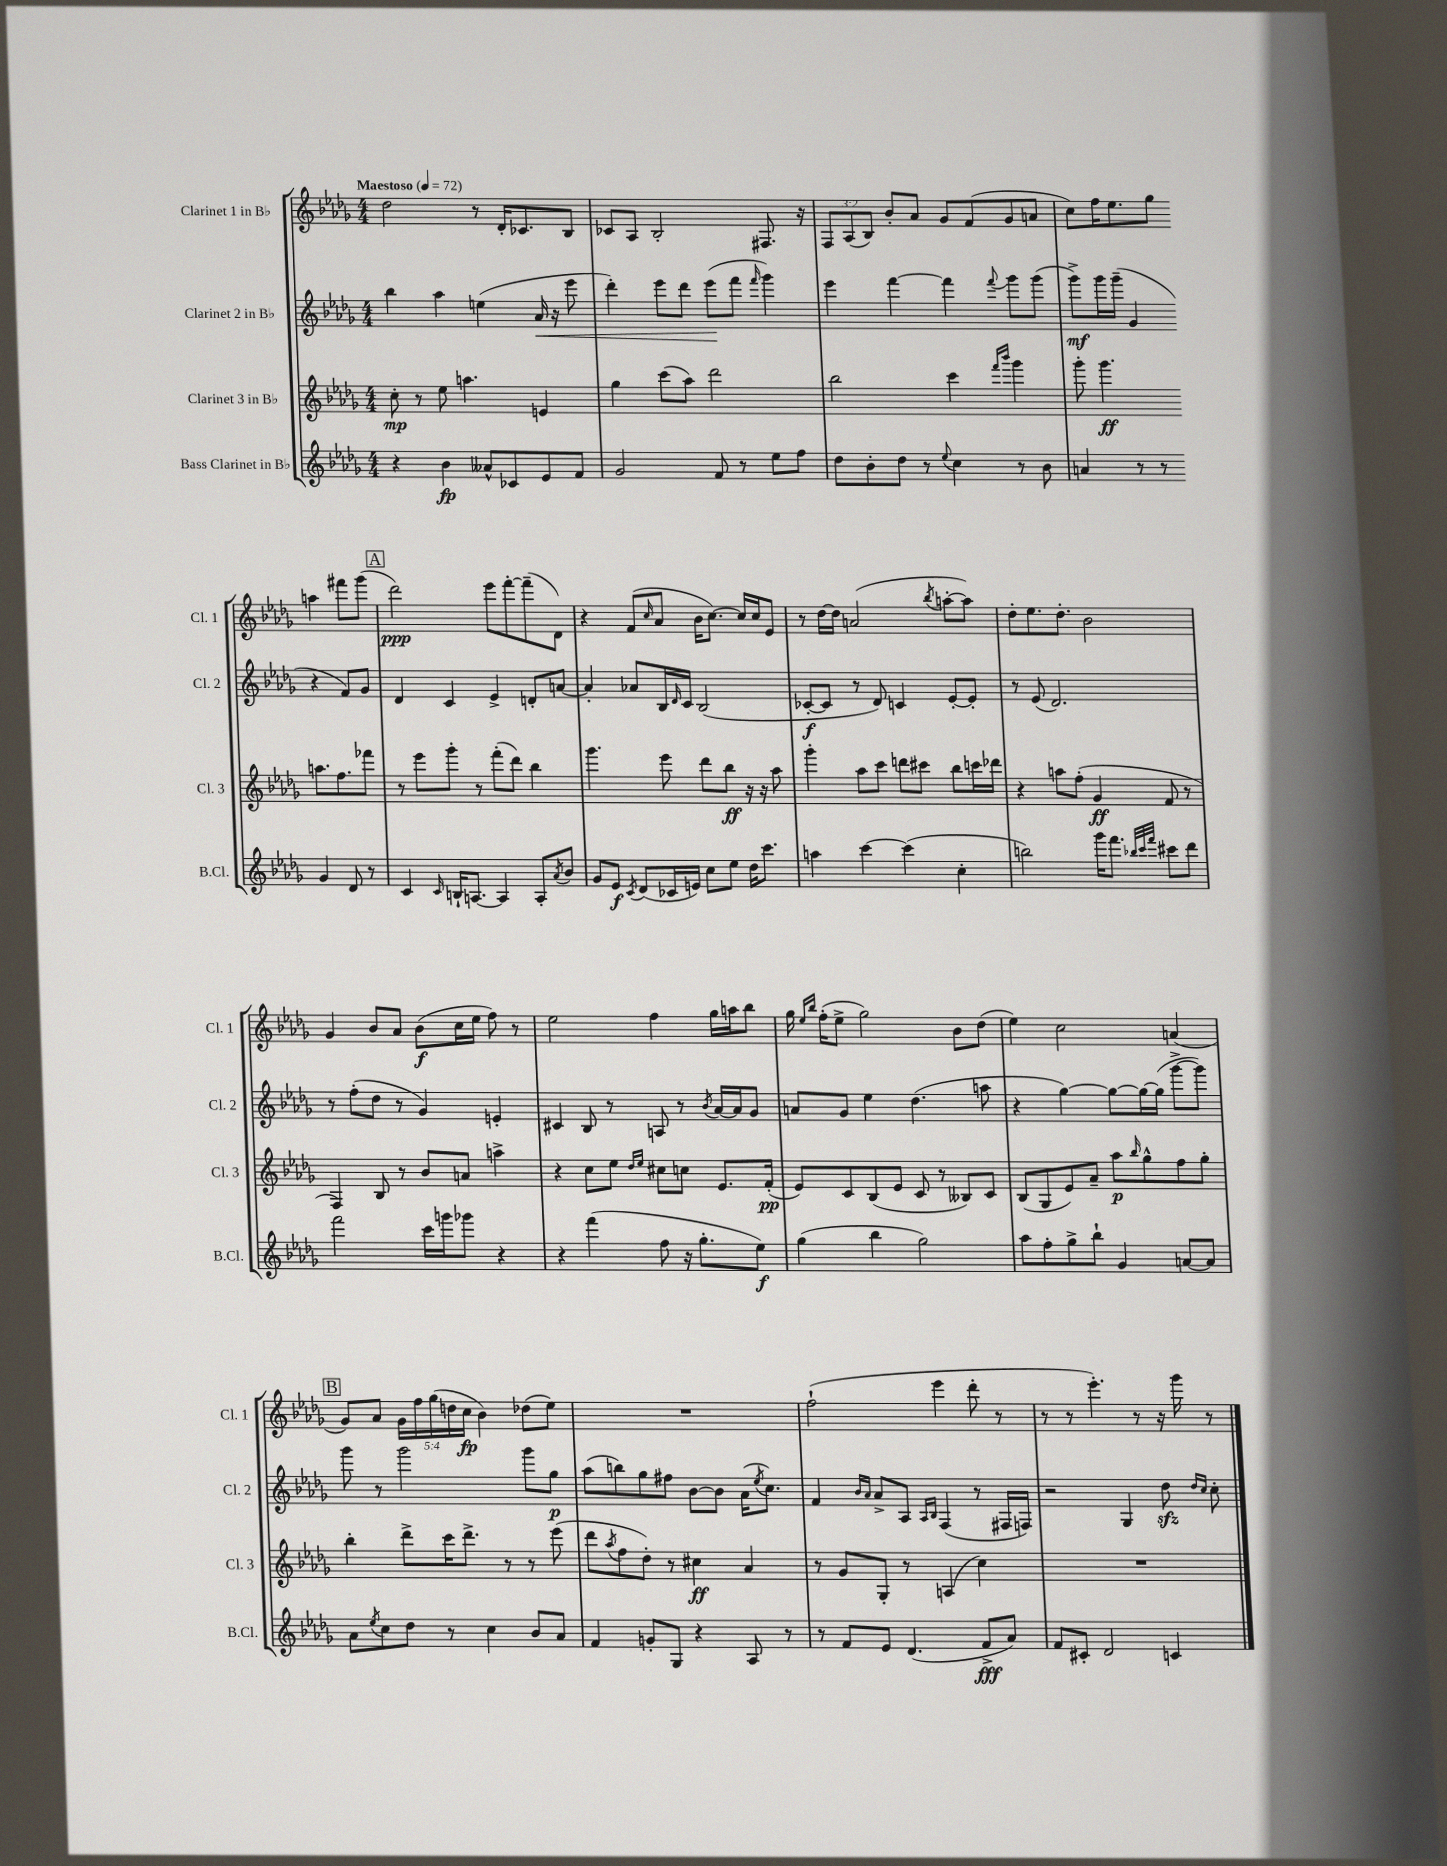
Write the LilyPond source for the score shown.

<<
\new StaffGroup <<
\new Staff = "s0" \with { instrumentName = "Clarinet 1 in Bb" shortInstrumentName = "Cl. 1" } {
    \clef treble \key des \major \numericTimeSignature \time 4/4 \override Staff.TupletNumber.text = #tuplet-number::calc-fraction-text \tempo "Maestoso" 4 = 72
    des''2 r8 des'16-. ces'8. bes8 |
    ces'8 aes8 bes2-. fis8. r16 |
    \tuplet 3/2 { f8 aes8( bes8) } bes'8-. aes'8 ges'8 f'8( ges'8 a'8 |
    c''8) f''16 ees''8. ges''8 a''4 fis'''8 ges'''8( |
    \mark \markup { \box "A" } des'''2\ppp) ees'''8 f'''8~-. f'''8--( des'8) |
    r4 f'8( \grace { c''16 } aes'8 bes'16 c''8.~) c''16 c''16 ees'8 |
    r8 des''16~ des''16 a'2( \acciaccatura { bes''8 } a''8~-. a''8) |
    des''8-. ees''8. des''8.-. bes'2 |
    ges'4 bes'8 aes'8 bes'8\f( c''16 ees''16 f''8) r8 |
    ees''2 f''4 ges''16 a''16 bes''8 |
    ges''16 \grace { ees''16 bes''16 } f''16-.( ees''8-> ges''2) bes'8 des''8( |
    ees''4) c''2 a'4( |
    \mark \markup { \box "B" } ges'8) aes'8 \tuplet 5/4 { ges'16 f''16 ges''16( d''16 c''16\fp } bes'4) des''8( ees''8) |
    R1 |
    f''2-!( ees'''4 des'''8-. r8 |
    r8 r8 ees'''4.-.) r8 r16 ges'''16 r8 \bar "|." |
}
\new Staff = "s1" \with { instrumentName = "Clarinet 2 in Bb" shortInstrumentName = "Cl. 2" } {
    \clef treble \key des \major \numericTimeSignature \time 4/4
    bes''4 aes''4 e''4( aes'16\< r16 ees'''8 |
    des'''4-.) ees'''8 des'''8 ees'''8\!( f'''8 \grace { f'''16 } ges'''4) |
    ees'''4 f'''4~ f'''4 \appoggiatura { f'''8 } ges'''8 ges'''8( |
    ges'''8->\mf) ges'''16 ges'''16--( ges'4 r4 f'8) ges'8 |
    \mark \markup { \box "A" } des'4 c'4 ees'4-> d'8-. a'8~ |
    a'4-. aes'8 bes16 \grace { des'16 } c'16 bes2( |
    ces'8~-.\f ces'8 r8 des'8) c'4 ees'8~-. ees'8-. |
    r8 ees'8( des'2.) |
    r8 f''8-.( des''8 r8 ges'4) e'4-. |
    cis'4 bes8 r8 a8 r8 \acciaccatura { bes'8 } aes'16~ aes'16 ges'8 |
    a'8 ges'8 ees''4 des''4.( a''8 |
    r4 ges''4~) ges''8~ ges''16~ ges''16( ges'''8~-> ges'''8) |
    \mark \markup { \box "B" } ges'''8 r8 ges'''2 ges'''8 ges''8\p |
    aes''8( b''8) ges''8 fis''8 bes'8~ bes'8 aes'16( \acciaccatura { ees''8 } c''8.) |
    f'4 \grace { bes'16 aes'16 } aes'8-> aes8 \grace { aes16 bes16 } f4( r8 fis16 f16) |
    r2 ges4 des''8\sfz \grace { des''16 c''16 } c''8-. \bar "|." |
}
\new Staff = "s2" \with { instrumentName = "Clarinet 3 in Bb" shortInstrumentName = "Cl. 3" } {
    \clef treble \key des \major \numericTimeSignature \time 4/4
    c''8-.\mp r8 ees''8 a''4. e'4 |
    ges''4 c'''8( aes''8) des'''2 |
    bes''2 c'''4 \grace { f'''16 bes'''16 } ges'''4 |
    ges'''8-. ges'''4.\ff a''8. f''8. fes'''8 |
    \mark \markup { \box "A" } r8 ees'''8 ges'''8-. r8 f'''8-.( des'''8) bes''4 |
    ges'''4. ees'''8 des'''8 bes''8\ff r16 r16 aes''8 |
    ges'''4-. aes''8 c'''8 d'''8 cis'''8 bes''8 c'''16 des'''16 |
    r4 a''8 f''8-.( ges'4\ff f'8 r8 |
    f4) bes8 r8 bes'8 a'8 a''4-> |
    r4 c''8 ees''8 \grace { des''16 ees''16 } cis''8 c''8 ees'8. f'16-.\pp( |
    ees'8) c'8 bes8( ees'8 c'8 r8 beses8) c'8 |
    bes8( ges8 ees'8) aes'8-- aes''8\p \grace { bes''16 } ges''8-^ f''8 ges''8-. |
    \mark \markup { \box "B" } bes''4-. des'''8-> c'''16 des'''8.-> r8 r8 ees'''8( |
    des'''8 \acciaccatura { aes''8 } f''8 des''8-.) r8 cis''4\ff aes'4 |
    r8 ges'8 ges8-. r8 a4( c''4) |
    R1 \bar "|." |
}
\new Staff = "s3" \with { instrumentName = "Bass Clarinet in Bb" shortInstrumentName = "B.Cl." } {
    \clef treble \key des \major \numericTimeSignature \time 4/4
    r4 bes'4\fp aeses'8-^ ces'8 ees'8 f'8 |
    ges'2 f'8 r8 ees''8 f''8 |
    des''8 bes'8-. des''8 r8 \appoggiatura { ees''8 } c''4 r8 bes'8 |
    a'4 r8 r8 ges'4 des'8 r8 |
    \mark \markup { \box "A" } c'4 \grace { c'16 } b16-! a8.~ a4 a8-. \acciaccatura { aes'8 } bes'8 |
    ges'8 ees'8\f \acciaccatura { c'8 } des'8( ces'16 e'16) c''8 ees''8 des''16 c'''8. |
    a''4 c'''4~ c'''4( c''4-. |
    b''2) ges'''16 f'''8. \grace { bes''32 c'''32 f'''32 } cis'''8 des'''8 |
    f'''2 c'''16 g'''16 ges'''8 r4 |
    r4 f'''4( f''8 r16 ges''8.-. ees''8\f) |
    ges''4( bes''4 ges''2) |
    aes''8 f''8-. ges''8-> bes''8-! ges'4 a'8~ a'8 |
    \mark \markup { \box "B" } aes'8 \acciaccatura { ees''8 } c''8 des''8 r8 c''4 bes'8 aes'8 |
    f'4 g'8-. ges8 r4 aes8 r8 |
    r8 f'8 ees'8 des'4.( f'8->\fff aes'8) |
    f'8 cis'8-. des'2 c'4 \bar "|." |
}
>>
>>
\layout { \context { \Score \remove "Bar_number_engraver" } }
